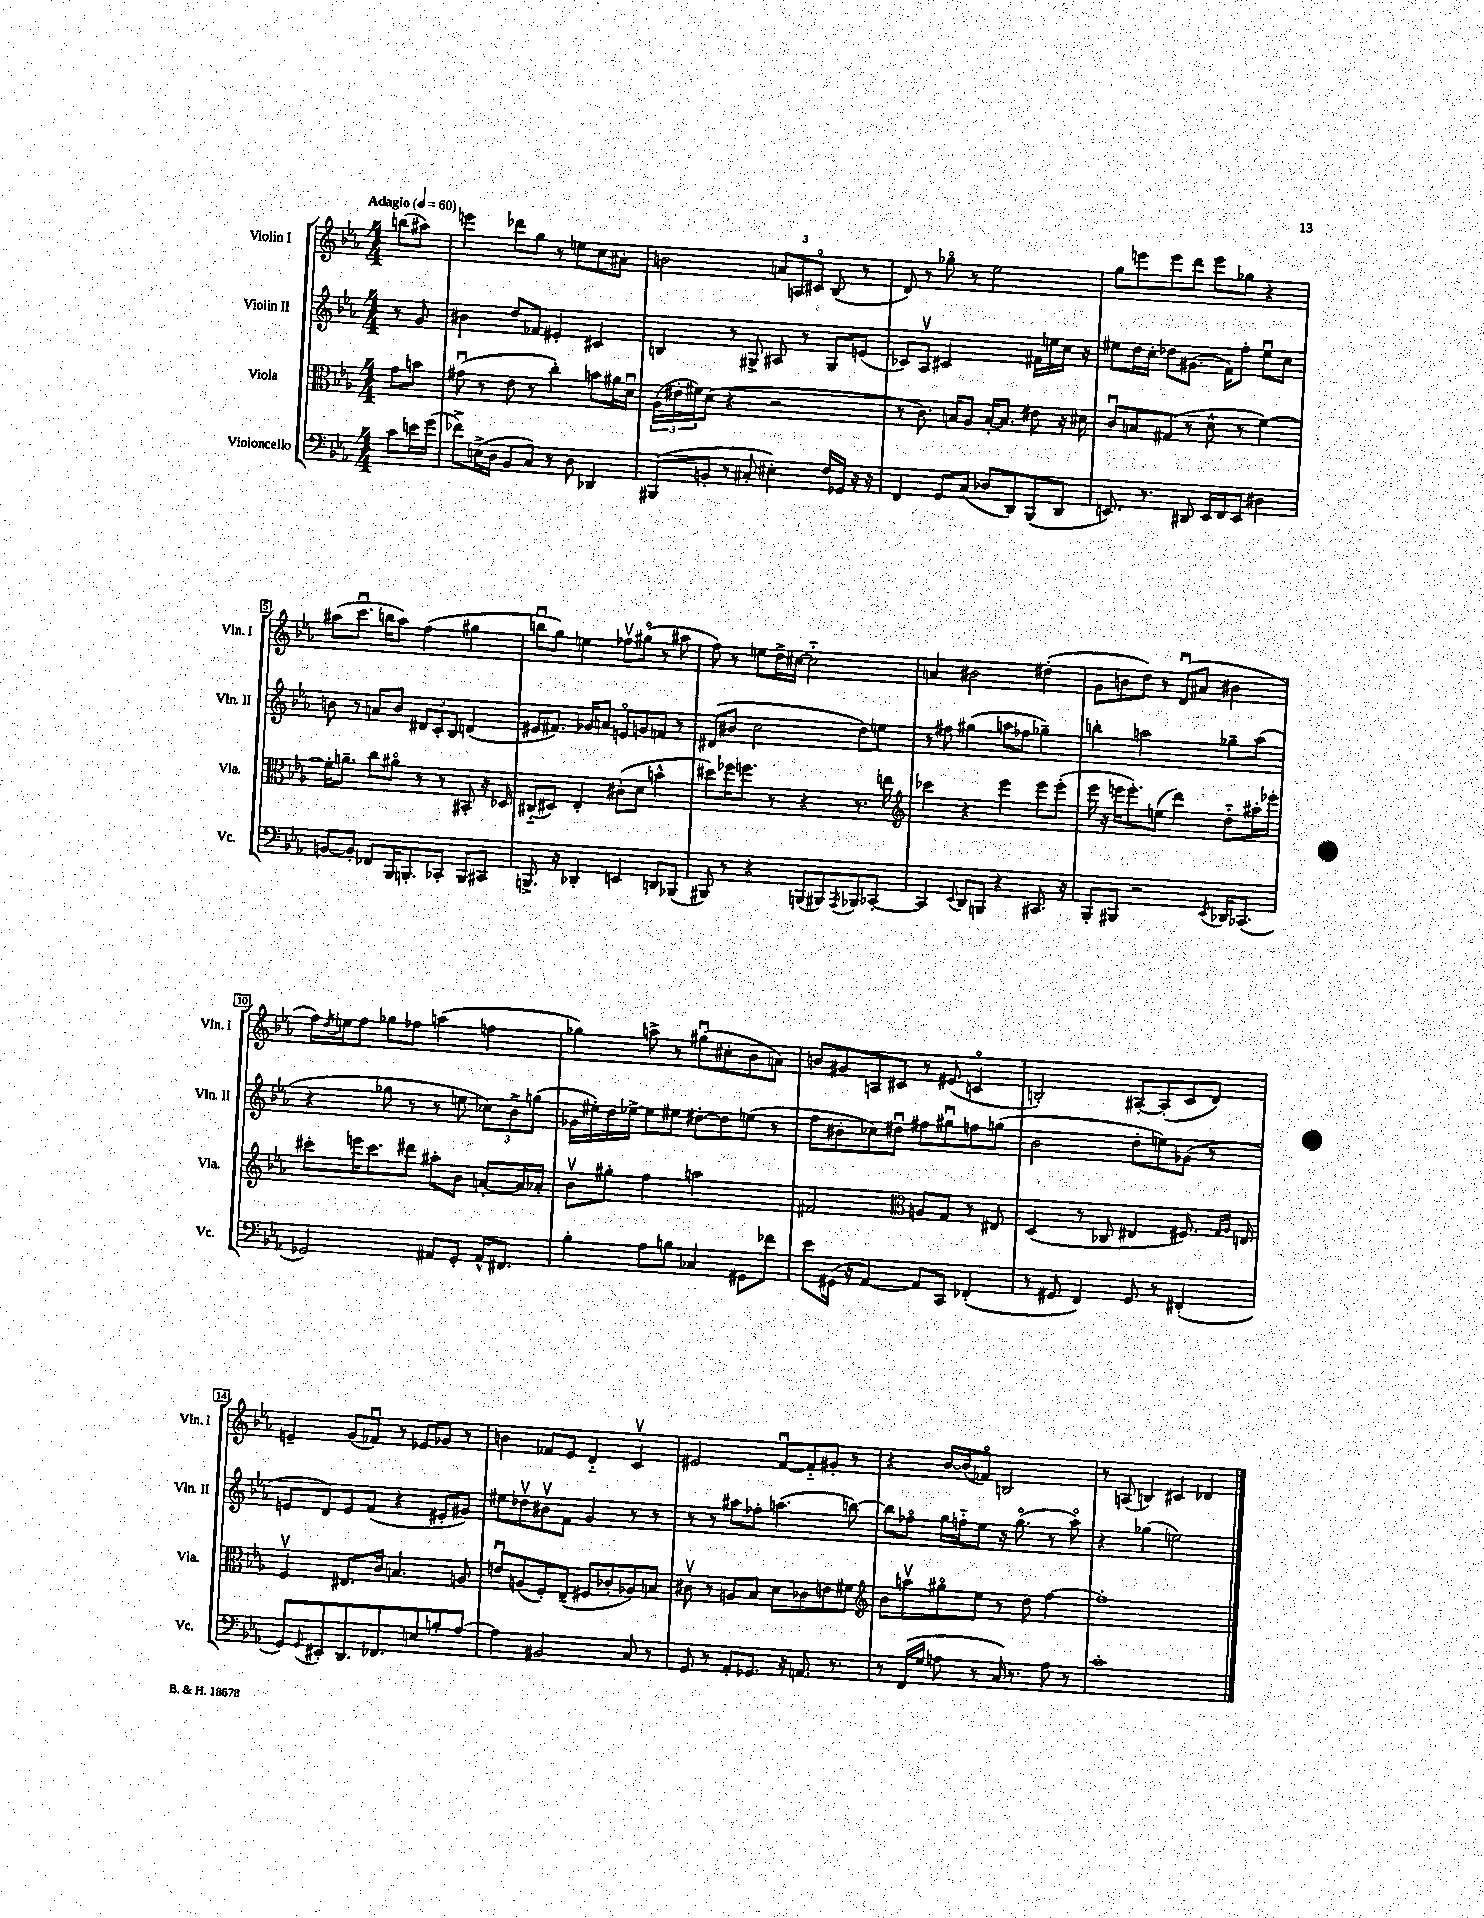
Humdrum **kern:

**kern	**kern	**kern	**kern
*staff4	*staff3	*staff2	*staff1
*clefF4	*clefC3	*clefG2	*clefG2
*k[b-e-a-]	*k[b-e-a-]	*k[b-e-a-]	*k[b-e-a-]
*M4/4	*M4/4	*M4/4	*M4/4
*MM60	*MM60	*MM60	*MM60
8c\L	8g\L	8r	(8bb\L
16e\L	8b\J	8g/	8aa#\J)
(16g\JJ	.	.	.
=	=	=	=
8f-^\L)	(8g#u\	4b#\	4eee\
(16E^\L	8r	.	.
16D\JJ	.	.	.
8BB-/L	8e-\	8dd/L	8ddd-\L
8C/J)	8r	8f-/J	8gg\J
8r	4cc'\)	4e#'/	8r
8D\	.	.	8ee\L
4DD-/	8b\L	4c#/	8cc\
.	16a#\L	.	8a#'\J
.	16du\JJ	.	.
=	=	=	=
(8BBB#/L	(24A-\LL	4B/	2b\
.	24e#'\	.	.
.	24f#\J)	.	.
8BB'/J	(8d\J	.	.
8r	4r	8r	.
8C#'/	.	8G#^/	.
4E#'\)	2r	8A#/	12a/L
.	.	.	12A/
.	.	8r	.
.	.	.	12c#o/J
16F/LL	.	8G#/L	(8B-/
16GG-/JJ	.	.	.
16r	.	(8e/J	8r
16r	.	.	.
=	=	=	=
4FF/	8r	8c-/L)	8d/)
.	8.c\)	8A-v/J	8r
8GG/L	.	2c#/	8gg-o\
.	16B/LK	.	.
(8C/J	8A-/J	.	8r
8D-/L	[16B'/LK	.	2ee-\
.	8.B/]J	.	.
8DD/)	.	.	.
(8BBB-/	8e#\	16f#\LL	.
.	.	16ee\	.
8DD/J	16r	16cc\JJ	.
.	16d#\	16r	.
=	=	=	=
8.EE/)	8cu/L	8ee#\L	8gg\L
.	8B/	16dd\L	8eee\
8.r	.	16cc'\JJ	.
.	(8G#/J	8dd-\L	8eee\
8DD#/	8r	(8.g#\J	8ddd\J
16EE/LL	8d^^\	.	8eee\L
16FF/J	.	16f\LK)	.
8EE/J	8r	8ff'\J	8gg-\J
4D#\	[4f\)	8ee#u\L	4r
.	.	8cc\J	.
=	=	=	=
[8BB/L	16f'\]LK	8b\	(8aa#\L
.	8.a~\J	.	.
8BB'/]J	.	8r	8.cccu\J
8FF-/L	8cc\L	8a/L	.
.	.	.	16bb\LK
16BBB-/K	8a#o\J	8b/J	8aa#\J)
8.BBB'/	.	.	.
.	8r	12d#/L	(4ff\
.	.	12c'/	.
8CC-'/J	8r	.	.
.	.	12B-/J	.
8BBB/L	8BB#'/	(4d/	4gg#\
8CC#/J	16r	.	.
.	16D-/	.	.
=	=	=	=
8.BBB^/	(8C#'~/L	8e#/L	8bbu\L
.	8D#/J)	8.f#/J)	8gg\J)
16r	.	.	.
4DD-'/	4E-'/	.	4ee\
.	.	16g-/LK	.
.	.	8a/J	.
4EE/	(8c#'\L	8eo/L	8ff-v\L
.	8d\J	8g/	(8gg#o\J
8DD/L	4b^^\	8f/J	8r
(8BBB-/J	.	8r	8aa#\
=	=	=	=
8BBB#/)	8dd#\L)	(8d#/L	8ff\)
8r	16ff-\K	8b#/J	8r
.	8.ff\J	.	.
4r	.	2cc\	8ee\L
.	8r	.	16dd^\L
.	.	.	[16cc#\JJ
(8BBB/L	4r	.	2cc#'~\]
8BBB#/)	.	.	.
8qAAA-/	.	.	.
8BBB-/	8.r	8dd\L)	.
[8CC-'/J	.	8ee\J	.
.	16ee\	.	.
=	=	=	=
*	*clefG2	*	*
4CC-/]	4ccc-\	8r	4a/
.	.	8ff#\	.
8qqEE-/	.	.	.
8DD/L	4r	(4gg#\	2b#\
8BBB/J	.	.	.
4r	4eee-\	8aa\L	.
.	.	8ff-\J	.
8.CC#/	8eee-\L	4gg-~\)	(4dd#'\
.	(8eee-'\J	.	.
16r	.	.	.
=	=	=	=
8BBB-'/L	16eee-\	4bb'\	8g\L
.	16r	.	.
8BBB#/J	16eee\LK	.	8b\
.	8.eee'\)	.	.
2r	.	2aa\	8dd\J)
.	(8ee\J	.	8r
.	4ddd\)	.	(8du/L
.	.	.	8a#/J
8qEE-/	.	.	.
16DD-/LK	8dd'~\L	8gg-~\L	4b#\
(8.CC-/J	.	.	.
.	16aa#'\L	(8aa\J	.
.	16eee-'\JJ	.	.
=	=	=	=
2GG-/)	8ccc#'\L	4r	16ff\LL)
.	.	.	8qdd/
.	.	.	16ee\J
.	16eee\K	.	8ff\J
.	8.ccc#\	.	.
.	.	8gg-\	8gg-\L
.	8ddd#\J	8r	8ff-\J
8AA#/L	8aa#'\L	8r	(4aa\
8GG-'/J	8b-\J	8ee\	.
16AA#^^/LK	[8a'/L	12cc-\L)	4ff\
8.FF#/J	.	.	.
.	.	12b-^\	.
.	16a/]L	.	.
.	.	(12gg\J	.
.	16a-'/JJ	.	.
=	=	=	=
4B-'\	8b-v\L	16g-\LL	4gg-\)
.	.	16ee#'\)	.
.	8gg#'\J	16dd\	.
.	.	[16ee-^\JJ	.
8A-\L	4ff\	8ee-\]L	8aa^\
8B\J	.	8ee#\J	8r
4C-/	2aa\	[8dd#'\L	(8gg#u\L
.	.	8dd#\]	8cc#'\
8GG#\L	.	(8ee\J	8b-\
8f-\J	.	8r	8a\J)
=	=	=	=
8e-\L	2f#/	8ff\L	8b/L
(16GG#\Jk	.	8b#'\	8g#/
16r	.	.	.
[4AA-/)	.	8cc-\)	8A/
.	.	8dd#u\J	8c#/J
*	*clefC3	*	*
8AA-/]L	8A/L	8ff#\L	8r
8CC/J	8G/J	8gg#u\	(8e#/
(4FF-'/	8r	8ff\	4co/
.	8E#/	(8gg\J	.
=	=	=	=
8r	(4D/	2b-\	2B'/)
8GG#/	.	.	.
4FF/)	8r	.	.
.	8C-/	.	.
8GG#/	4E#/	8dd'\L	[8A#'/L
8r	.	8ee\)	(8A#'/]
(4FF#'/	8.F#/)	(8g-\J	8c/
.	.	8r	8d/J)
.	16qqG/LL	.	.
.	16qqA-/JJ	.	.
.	16E/	.	.
=	=	=	=
8GG/L)	4Fv/	8e/L	4e~/
8qqGG/	.	.	.
8EE#'/	.	8d/)	.
8.DD/	8.E#/L	8e/	(8g/L
.	.	(8f/J	8f-u/J)
8.FF-/	16c/Jk	.	.
.	4.B/	4r	8r
8E/	.	.	8e-/L
8B'/	.	8e#'/L	8g-/J
[8A-/J	8A/	8g#/J)	8r
=	=	=	=
4A-\]	8eu/L	8ee#\L	4b\
.	(8A/	8dd-v\	.
2BB#/	8F'/)	8b#v\	8f-/L
.	(8E-~/J	8f\J	8e-/J
.	8F#/L	4g/	4d'~/
.	8c-'/	.	.
8C/	8A-/)	8r	4cv/
8r	8B/J	8r	.
=	=	=	=
8GG/	8c#v\	8r	2e#/
8r	8r	8r	.
8AA-'/L	8A/L	8aa#\L	.
8.GG-/J	8B-/J	8ff-'\J	.
.	8d\L	(4.aa\	[8fu/L
16r	.	.	.
8.AA/	8c-\	.	8f'~/]
.	8e\	.	8g#'/J
8.r	.	.	.
.	8f#\J	[8bb\)	8r
=	=	=	=
*	*clefG2	*	*
8r	8b-\L	8bb\]L	4r
(16FF/LL	8aav\	8ff-o\J	.
16G/JJ	.	.	.
8A\	8gg#o\	16gg\LL	[16b-/LL
.	.	16ff'~\J	(16b-/]J
8r	8ee-\J	8ee-\J	8f-o/J)
16C/)	8r	16r	2B/
8.r	.	(8.ggo\	.
.	8dd\	.	.
8A\	[4ff\	8r	.
8r	.	8aa-o\)	.
=	=	=	=
1c'	1ff']	4r	8r
.	.	.	(8A/
.	.	(4gg-\	4B/)
.	.	2ee\)	4c#/
.	.	.	4d-/
==	==	==	==
*-	*-	*-	*-
